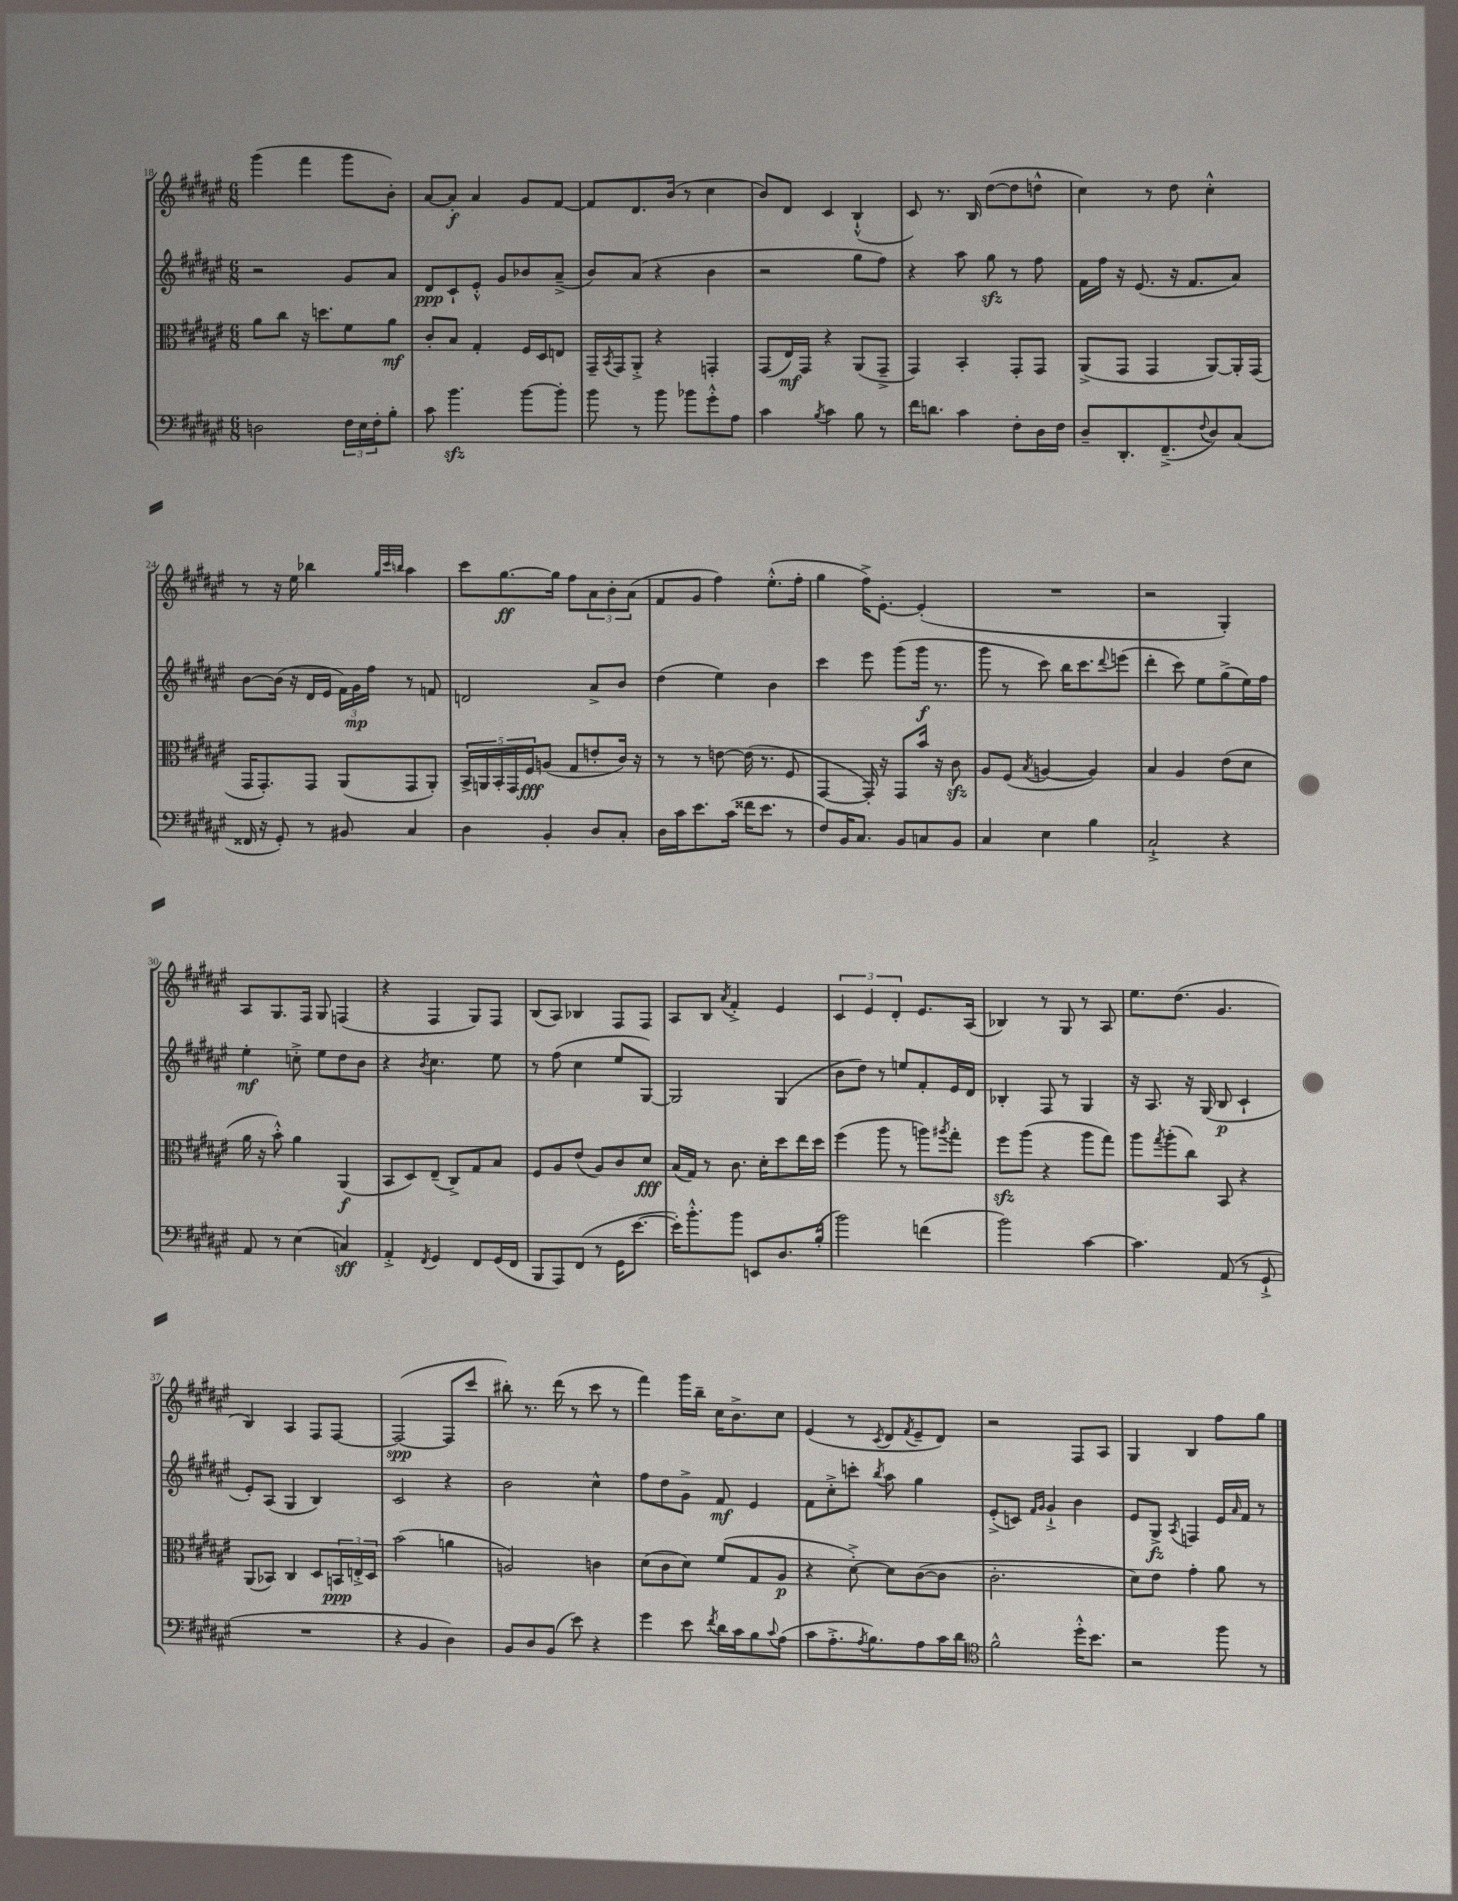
<<
\new StaffGroup <<
\new Staff = "s0" {
    \clef treble \key fis \major \numericTimeSignature \time 6/8
    gis'''4( fis'''4 gis'''8 b'8-.) |
    ais'8~ ais'8-.\f ais'4 gis'8 fis'8~ |
    fis'8 dis'8. b'16( r8 cis''4 |
    b'8) dis'8 cis'4 b4-!-^( |
    cis'8) r8. b16 dis''8~( dis''8 d''8-^ |
    cis''4) r8 dis''8 cis''4-.-^ |
    r8 r16 eis''16 bes''4 \grace { gis''32 cis'''32 b''32 } ais''4 |
    cis'''8 gis''8.~\ff gis''16 fis''8 \tuplet 3/2 { ais'8 b'8-. ais'8( } |
    fis'8 gis'8 fis''4) eis''8.-.-^( fis''16-. |
    gis''4 fis''16->) eis'8.~-. eis'4-.( |
    R2. |
    r2 gis4-.) |
    ais8 gis8. fis16 gis8 f4( |
    r4 fis4 gis8) fis8 |
    b8( ais8) bes4 fis8 fis8 |
    ais8 b8 \acciaccatura { ais'8 } fis'4-.-> eis'4 |
    \tuplet 3/2 { cis'4 eis'4 dis'4-. } eis'8. ais16( |
    bes4) r8 gis8 r8 ais8 |
    eis''8. dis''8.( gis'4. |
    b4) ais4 fis8 fis8~ |
    fis2~\spp( fis8 cis'''8 |
    bis''8-.) r8. dis'''16( r8 cis'''8 r8 |
    fis'''4) gis'''16 b''16-- cis''16 b'8.-> cis''8 |
    eis'4( r8 \acciaccatura { cis'8 } dis'8 \acciaccatura { fis'8 } eis'8-- dis'8) |
    r2 fis8 ais8 |
    gis4 b4 fis''8 gis''8 \bar "|." |
}
\new Staff = "s1" {
    \clef treble \key fis \major \numericTimeSignature \time 6/8
    r2 gis'8 ais'8 |
    dis'8\ppp cis'8-! eis'8-.-^ gis'8 bes'8 ais'8--->( |
    b'8) ais'8( r4 b'4 |
    r2 gis''8 fis''8) |
    r4 ais''8 gis''8\sfz r8 fis''8 |
    fis'16 fis''16 r16 eis'8.( r16 fis'8. ais'8) |
    b'8~ b'16( r16 dis'16 eis'16 \tuplet 3/2 { fis'16) gis'16\mp fis''16 } r8 f'8 |
    d'2 ais'8-> b'8 |
    dis''4( eis''4) b'4 |
    cis'''4 eis'''8 gis'''8( gis'''16\f r8. |
    gis'''8 r8 cis'''8) b''16 cis'''8. \appoggiatura { dis'''8 } e'''8( |
    dis'''4-. cis'''8) eis''8 gis''8->( eis''16) fis''16 |
    eis''4-.\mf c''8-.-> eis''8 dis''8 b'8 |
    r4 \acciaccatura { b'8 } cis''4. eis''8 |
    r8 fis''8( cis''4 eis''8 gis8~) |
    gis2 gis4( |
    b'8 dis''8) r8 e''8 fis'8-. eis'16 dis'16 |
    bes4-. fis8 r8 gis4 |
    r16 ais8. r16 gis16( b8\p cis'4-! |
    eis'8-.) ais8( gis4 b4) |
    cis'2 r4 |
    b'2 cis''4-^ |
    fis''8 dis''8 gis'8-> fis'8\mf eis'4 |
    fis'8 cis''8-.-> c'''8-. \acciaccatura { b''8 } ais''8 gis''4 |
    eis'8-.->( c'8) \grace { fis'16 gis'16 } gis'4-!-> b'4 |
    eis'8 gis8->\fz \acciaccatura { ais8 } f4 eis'16 \grace { ais'16 } fis'16 r8 \bar "|." |
}
\new Staff = "s2" {
    \clef alto \key fis \major \numericTimeSignature \time 6/8
    ais'8 cis''8 r16 d''8. fis'8 ais'8\mf |
    cis'8-. b8 gis4-. fis16 dis16 e8 |
    gis,16-- \acciaccatura { b,8 } gis,16 ais,8-.-> r4 g,4-. |
    gis,8( eis16\mf) gis,16 r4 ais,8( gis,8---> |
    gis,4) b,4-. gis,8-. gis,8 |
    ais,8->( gis,8 gis,4 ais,8~) ais,16-. gis,16( |
    gis,16 gis,8.-.) gis,8 ais,8( gis,8 ais,8-.) |
    \tuplet 5/4 { b,16-> a,16 b,16-. gis,16 fis16\fff } a8( gis8 e'8-. cis'16) r16 |
    r8 r8 e'8~ e'16( r8. fis8 |
    gis,4~ gis,16-.) r16 gis,8 b'16 r16 cis'8\sfz |
    ais8 fis8( \acciaccatura { b8 } a4~ a4) |
    b4 ais4 eis'8( dis'8 |
    ais'16 r16 b'8-.-^) ais'4 ais,4\f( |
    b,8 dis8) eis8--( cis8->) gis8 b8 |
    fis8 ais8 eis'8( ais8) cis'8 dis'8\fff |
    b16( gis16) r8 cis'8. dis'16-. dis''8 eis''16 dis''16 |
    fis''4( ais''8 r8 a''8) \acciaccatura { ais''8 } gis''8-. |
    fis''8\sfz ais''8( r4 ais''8 gis''8) |
    ais''8 \acciaccatura { gis''8 } ais''8-.( cis''8) b,8 r4 |
    ais,8( bes,8) cis4 dis8 \tuplet 3/2 { b,16\ppp e16-.-> dis16 } |
    b'2( a'4 |
    a2) c'4 |
    dis'8( cis'8 dis'8) fis'8( gis8 ais8\p |
    r4 dis'8~-.->) dis'8 cis'8~( cis'8 |
    cis'2.-. |
    dis'8) eis'8 gis'4-. ais'8 r8 \bar "|." |
}
\new Staff = "s3" {
    \clef bass \key fis \major \numericTimeSignature \time 6/8
    d2 \tuplet 3/2 { fis16 eis16 fis16-. } b8-. |
    cis'8 b'4.\sfz b'8~ b'8-. |
    b'8 r8 b'8 bes'8 gis'8-.-^ ais8 |
    cis'4 \acciaccatura { b8 } cis'4 b8 r8 |
    fis'16 d'8. cis'4 fis8-. dis16 fis16 |
    dis8-- dis,8.-. fis,8.--->( \appoggiatura { fis8 } dis8) cis8( |
    fisis,16 r16 gis,8-.) r8 bis,8 cis4 |
    dis4 b,4-. dis8 cis8-. |
    dis16 cis'16 eis'8. cis'16( fisis'16 eis'8. r8 |
    fis8) b,16 cis8. b,8 c8 b,8 |
    cis4 eis4 b4 |
    cis2-!-> r4 |
    ais,8 r8 eis4( c4\sff) |
    ais,4-.-> \acciaccatura { fis,8 } gis,4 fis,8 gis,16( fis,16 |
    b,,8 ais,,8) fis,8( r8 gis,16 eis'8.~ |
    eis'16-.) b'8.-.-^ b'8 e,8 dis8. b16-.( |
    b'2) f'4( |
    b'2) cis'4~ |
    cis'4. ais,8( r8 gis,8-!-> |
    R2. |
    r4 b,4 dis4) |
    b,8 dis8 b,8( eis'8) r4 |
    gis'4 eis'8 \acciaccatura { fis'8 } dis'16 cis'16 b8 \appoggiatura { cis'8 } ais8( |
    cis'8 ais8.-.-> \acciaccatura { ais8 } b8.) ais8 cis'16 dis'16 |
    \clef tenor fis'2-^ dis''16-.-^ b'8. |
    r2 fis''8 r8 \bar "|." |
}
>>
>>
\layout { \context { \Score currentBarNumber = #18 } }
